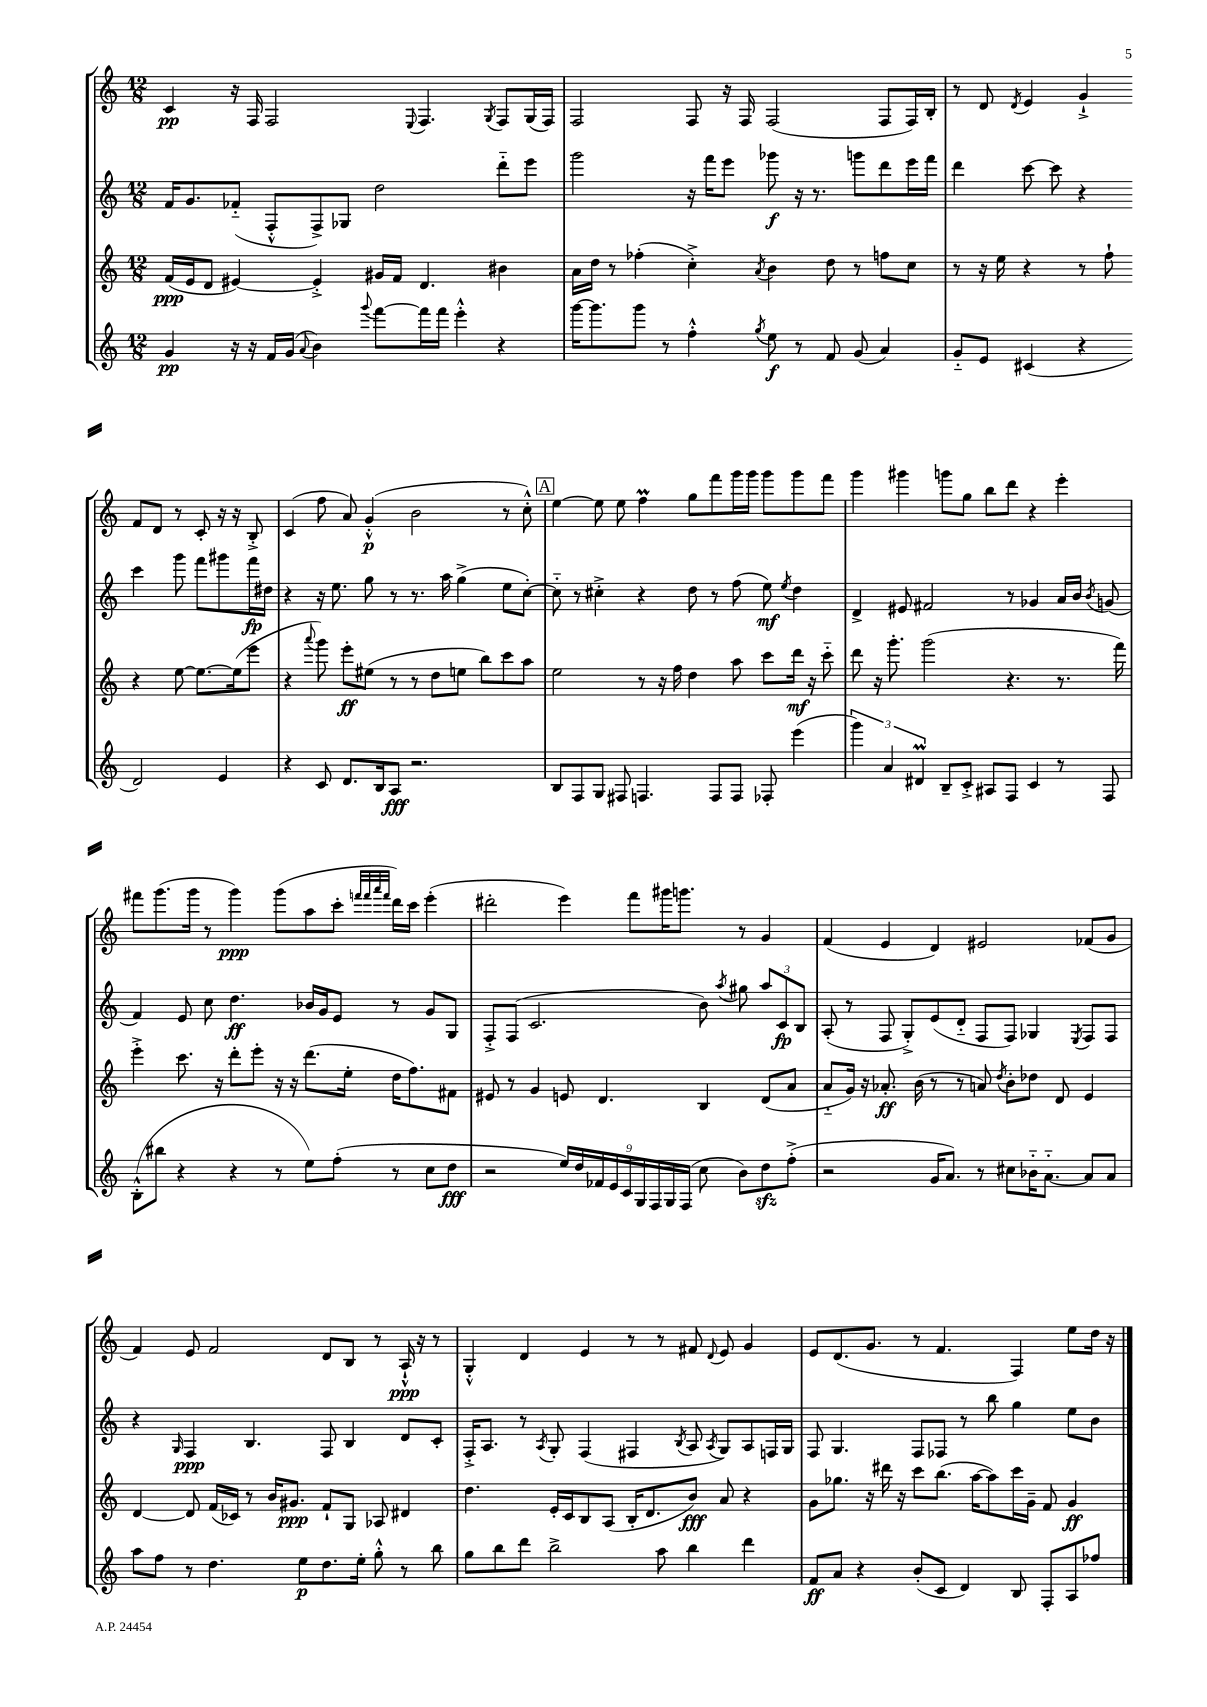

**kern	**kern	**kern	**kern
*staff4	*staff3	*staff2	*staff1
*clefG2	*clefG2	*clefG2	*clefG2
*k[]	*k[]	*k[]	*k[]
*M12/8	*M12/8	*M12/8	*M12/8
4g	(16f	16f	4c
.	16e	8.g	.
.	8d	.	.
16r	[4e#)	(8f-'~	16r
16r	.	.	16F
16f	.	8F'^^	2F
(16g	.	.	.
8qqa	.	.	.
4b)	4e#'^]	8F^)	.
.	.	8G-	.
8qqggg	.	.	.
[8fff	16g#	2dd	.
.	16f	.	.
.	.	.	8qqE
16fff]	4.d	.	4.F
16fff	.	.	.
4eee'^^	.	.	.
.	.	.	8qG
4r	4b#	8ddd'~	8F
.	.	8eee	(16G
.	.	.	16F)
=	=	=	=
[16ggg	16a	2ggg	2F
8.ggg]	16dd	.	.
.	8r	.	.
8ggg	(4ff-'	.	.
8r	.	.	.
4ff'^^	4cc'^)	16r	8F
.	.	16fff	.
.	.	8eee	16r
.	.	.	16F
8qgg	8qa	.	.
8ee	4b	8ggg-	(2F
8r	.	16r	.
.	.	8.r	.
8f	8dd	.	.
(8g	8r	8ggg	.
4a)	8ff	8ddd	8F
.	8cc	16eee	16F)
.	.	16fff	16B'
=	=	=	=
8g'~	8r	4ddd	8r
8e	16r	.	8d
.	16ee	.	.
.	.	.	8qd
(4c#	4r	[8ccc	4e
.	.	8ccc]	.
4r	8r	4r	4g`^
.	8ff`	.	.
2d)	4r	4ccc	8f
.	.	.	8d
.	[8ee	8ggg	8r
.	8.ee_	8fff	8c'
4e	.	8ggg#	16r
.	(16ee]	.	16r
.	8eee	16fff	8B'^
.	.	16dd#	.
=	=	=	=
4r	4r	4r	(4c
.	8qqaaa	.	.
8c	8ggg)	16r	8ff
.	.	8.ee	.
8.d	8eee'	.	8a)
.	(8ee#	8gg	(4g'^^
16B	.	.	.
8A	8r	8r	.
2.r	8r	8.r	2b
.	8dd	.	.
.	.	16aa	.
.	8ee	(4gg^	.
.	8bb)	.	.
.	8ccc	8ee	8r
.	8aa	[8cc')	8cc'^^)
=	=	=	=
8B	2ee	8cc'~]	[4ee
8F	.	8r	.
8G	.	4cc#'^	8ee]
8F#	.	.	8ee
4.F	8r	4r	4ff
.	16r	.	.
.	16ff	.	.
.	4dd	8dd	8gg
8F	.	8r	8fff
8F	8aa	(8ff	16ggg
.	.	.	16ggg
8F-'	8ccc	8ee)	8ggg
.	.	8qee	.
(4eee	16ddd	4dd	8ggg
.	16r	.	.
.	8ccc'~	.	8fff
=	=	=	=
6ggg)	8ddd	4d^	4ggg
.	16r	.	.
6a	.	.	.
.	8.ggg'	.	.
.	.	8e#	4ggg#
6d#	.	.	.
.	(2ggg	2f#	.
8B~	.	.	8ggg
8c'^	.	.	8gg
8A#	.	.	8bb
8F	4.r	8r	8ddd
4c	.	4g-	4r
8r	8.r	16a	4eee'
.	.	16b	.
.	.	8qb	.
8F	.	(8g	.
.	16fff)	.	.
=	=	=	=
(8B'^^	4eee'^	4f)	8fff#
8bb#	.	.	(8.ggg
4r	8.ccc	8e	.
.	.	.	16ggg
.	.	8cc	8r
.	16r	.	.
4r	8ddd'	4.dd	4ggg)
.	8eee'	.	.
8r	16r	.	(8ggg
.	16r	.	.
8ee)	(8.ddd	16b-	8aa
.	.	16g	.
(8ff'	.	8e	8ccc'
.	16ee'	.	.
.	.	.	32qqfff
.	.	.	32qqfff
.	.	.	32qqaaa
.	.	.	32qqfff
8r	16dd	8r	16ddd)
.	8.ff)	.	16ccc
8cc	.	8g	(4eee'
8dd	8f#	8G	.
=	=	=	=
2r	8e#	8F'^	2ddd#'
.	8r	(8F	.
.	4g	2.c	.
18ee)	8e	.	4eee)
18dd	.	.	.
18f-	.	.	.
.	4.d	.	.
18e	.	.	.
18c	.	.	.
.	.	.	8fff
18G	.	.	.
18F	.	.	.
.	.	.	16ggg#
18G	.	.	.
.	.	.	8.ggg
(18F	.	.	.
8cc	4B	8b)	.
.	.	8qaa	.
8b)	.	8gg#	8r
8dd	(8d	12aa	4g
.	.	12c	.
(8ff'^	8a	.	.
.	.	12B	.
=	=	=	=
2r	8a'~	(8A'	(4f
.	16g)	8r	.
.	16r	.	.
.	8.a-'	8F	4e
.	.	8G'^)	.
.	(16b	.	.
16g	8r	(8e	4d)
8.a)	.	.	.
.	8r	8d'~	.
8r	8a)	8F	2e#
.	8qdd	.	.
8cc#	8b'	8F)	.
16b-'~	8dd-	4G-	.
[8.a'~	.	.	.
.	8d	.	.
.	.	8qE	.
8a]	4e	8F	(8f-
8a	.	8F	8g
=	=	=	=
8aa	[4d	4r	4f)
8ff	.	.	.
.	.	16qqG	.
8r	8d]	4F	8e
4.dd	(16f	.	2f
.	16c-)	.	.
.	8r	4.B	.
.	16b	.	.
.	8.g#	.	.
8ee	.	.	.
8.dd	8f`	8F	8d
.	8G	4B	8B
16ee'	.	.	.
8gg'^^	8A-	.	8r
8r	4d#	8d	16A`^^
.	.	.	16r
8bb	.	8c'	8r
=	=	=	=
8gg	4.dd	16F'^	4G'^^
.	.	8.A	.
8bb	.	.	.
8ddd	.	8r	4d
.	.	8qA	.
2bb^	16e'	8G'	.
.	16c	.	.
.	8B	(4F	4e
.	(8A	.	.
.	16B'	4F#	8r
.	8.d	.	.
8aa	.	.	8r
.	.	8qB	.
4bb	8b)	8A	8f#
.	.	8qA	8qqd
.	8a	8G)	8e
4ddd	4r	8A	4g
.	.	16F	.
.	.	16G	.
=	=	=	=
8f	8g	8F	8e
8a	8.gg-	4.G	(8.d
4r	.	.	.
.	16r	.	8.g
.	16ddd#	.	.
.	16r	.	.
(8b'	8ccc	8F	8r
8c	(8.bb	8F-	4.f
4d)	.	8r	.
.	[16aa	.	.
.	8aa])	8bb	.
8B	16ccc	4gg	4F)
.	16g~	.	.
8F'	8f	.	.
8A	4g	8ee	8ee
8ff-	.	8b	16dd
.	.	.	16r
==	==	==	==
*-	*-	*-	*-
